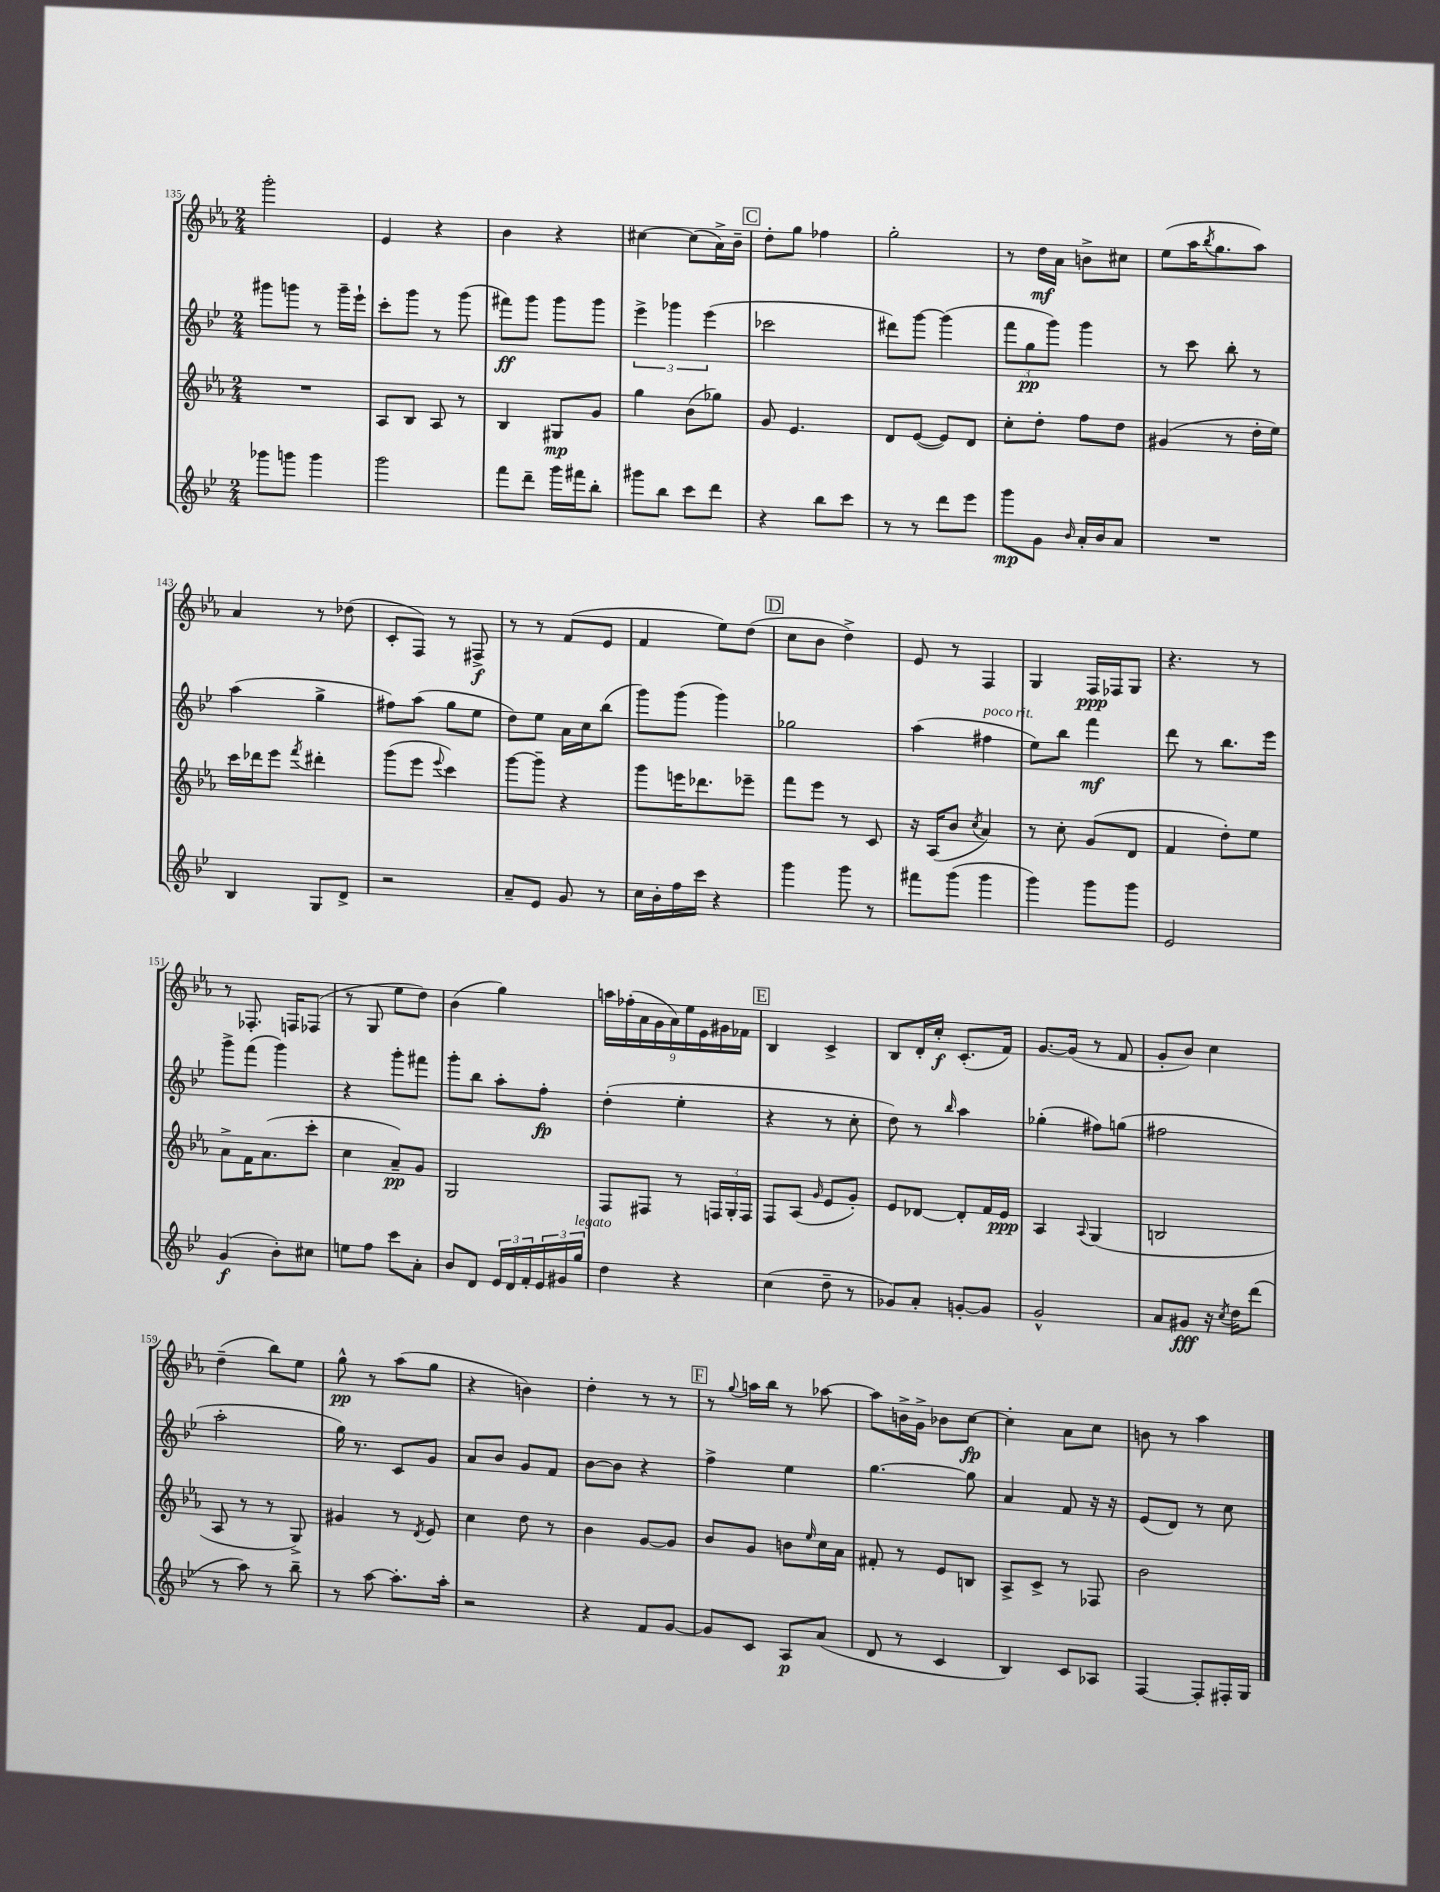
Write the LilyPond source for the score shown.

<<
\new StaffGroup <<
\new Staff = "s0" {
    \clef treble \key ees \major \numericTimeSignature \time 2/4
    g'''2-. |
    ees'4 r4 |
    bes'4 r4 |
    cis''4~ cis''8( aes'16->) bes'16-- |
    \mark \markup { \box "C" } d''8-. g''8 fes''4 |
    g''2-. |
    r8 d''16\mf aes'16 b'8-> cis''8 |
    ees''8( aes''16 \acciaccatura { bes''8 } g''8. aes''8) |
    aes'4 r8 des''8( |
    c'8-. f8) r8 fis8->\f |
    r8 r8 f'8( ees'8 |
    f'4 ees''8) d''8( |
    \mark \markup { \box "D" } c''8 bes'8 d''4->) |
    ees'8 r8 f4 |
    g4 f16\ppp fes16 g8 |
    r4. r8 |
    r8 fes8.-. f16 fes8( |
    r8 g8 ees''8 d''8) |
    bes'4( g''4) |
    \tuplet 9/8 { a''16 fes''16-.( aes'16 g'16 aes'16) ees''16 ees'16 gis'16 fes'16 } |
    \mark \markup { \box "E" } bes4 c'4-> |
    bes8 d'16-. c''16-.\f c'8.-.( f'16) |
    g'8.~ g'16( r8 f'8 |
    g'8-. bes'8) c''4 |
    d''4--( bes''8) ees''8 |
    g''8-^\pp r8 aes''8( g''8 |
    r4 b'4) |
    d''4-. r8 r8 |
    \mark \markup { \box "F" } r8 \appoggiatura { g''8 } a''16 bes''16 r8 aes''8~ |
    aes''8 b'16-> g'16-> bes'8 c''8~\fp |
    c''4-. aes'8 c''8 |
    b'8 r8 aes''4 \bar "|." |
}
\new Staff = "s1" {
    \clef treble \key bes \major \numericTimeSignature \time 2/4
    gis'''8 g'''8 r8 g'''16-- ees'''16-! |
    c'''8-. g'''8 r8 g'''8( |
    fis'''8\ff) g'''8 g'''8 g'''8 |
    \tuplet 3/2 { ees'''4-> ges'''4 ees'''4( } |
    \mark \markup { \box "C" } ces'''2 |
    dis'''8) g'''8~ g'''4( |
    \tuplet 3/2 { f'''8 g''8\pp g'''8) } g'''4 |
    r8 c'''8 bes''8-. r8 |
    a''4( g''4-> |
    fis''8) a''8( g''8 ees''8 |
    d''8) ees''8 a'16 c''16 bes''8( |
    g'''8) g'''8( g'''4) |
    \mark \markup { \box "D" } ges''2 |
    a''4( fis''4^\markup { \italic "poco rit." } |
    ees''8) bes''8 f'''4\mf |
    d'''8 r8 bes''8. ees'''16 |
    g'''8-> f'''8( g'''4) |
    r4 g'''8-. fis'''8 |
    g'''8-. bes''8 a''8-. f''8-.\fp |
    d''4-.( ees''4-. |
    \mark \markup { \box "E" } r4 r8 c''8-. |
    d''8) r8 \grace { bes''16 } a''4 |
    ges''4-.( fis''8) g''8( |
    fis''2 |
    a''2-. |
    g''16) r8. c'8 g'8 |
    a'8 bes'8 g'8 f'8 |
    bes'8~ bes'8 r4 |
    \mark \markup { \box "F" } f''4-> ees''4 |
    g''4.~ g''8 |
    a'4 f'8 r16 r16 |
    ees'8( d'8) r8 c''8 \bar "|." |
}
\new Staff = "s2" {
    \clef treble \key ees \major \numericTimeSignature \time 2/4
    R2 |
    aes8 bes8 aes8 r8 |
    bes4 gis8\mp g'8 |
    g''4 bes'8( ges''8) |
    \mark \markup { \box "C" } g'8 ees'4. |
    d'8 ees'8~( ees'8) d'8 |
    c''8-. d''8-. f''8 d''8 |
    gis'4( r8 d''16-. ees''16) |
    c'''16 des'''16 ees'''8 \acciaccatura { f'''8 } dis'''4-. |
    g'''8( ees'''8 \appoggiatura { ees'''8 } c'''4) |
    g'''8~ g'''8-- r4 |
    g'''8 e'''16 des'''8. ees'''8-- |
    \mark \markup { \box "D" } f'''8 ees'''8 r8 c'8 |
    r16 aes16( bes'8 \acciaccatura { c''8 } aes'4) |
    r8 c''8-. g'8( d'8 |
    f'4 d''8-.) ees''8 |
    aes'8-> f'16 aes'8.( c'''8-. |
    c''4 aes'8--\pp) g'8 |
    g2 |
    f8 fis8 r8 \tuplet 3/2 { f16 g16-. f16 } |
    \mark \markup { \box "E" } f8 aes8( \grace { g'16 } ees'8 g'8-.) |
    ees'8 des'8~ des'8-. f'16 ees'16\ppp |
    aes4 \appoggiatura { aes8 } g4( |
    b2 |
    aes8 r8 r8 g8->) |
    gis'4 r8 \acciaccatura { d'8 } ees'8 |
    c''4 d''8 r8 |
    bes'4 g'8~ g'8 |
    \mark \markup { \box "F" } bes'8 g'8 b'8 \grace { ees''16 } c''16 aes'16 |
    fis'8-. r8 ees'8 b8 |
    aes8-> c'8-> r8 fes8 |
    bes'2 \bar "|." |
}
\new Staff = "s3" {
    \clef treble \key bes \major \numericTimeSignature \time 2/4
    ges'''8 g'''8 g'''4 |
    g'''2 |
    f'''8 d'''8-- g'''16 fis'''16 bes''8-. |
    gis'''8 bes''8 c'''8 d'''8 |
    \mark \markup { \box "C" } r4 bes''8 c'''8 |
    r8 r8 d'''8 ees'''8 |
    g'''8\mp g'8 \grace { bes'16 } a'16-. bes'16 a'8 |
    R2 |
    bes4 g8 d'8-> |
    r2 |
    a'8-- ees'8 g'8 r8 |
    c''16 bes'16-. f''16 c'''16 r4 |
    \mark \markup { \box "D" } g'''4 g'''8 r8 |
    fis'''8 g'''8( g'''4 |
    g'''4) g'''8 g'''8 |
    ees'2 |
    g'4\f( bes'8-.) cis''8 |
    e''8 f''8 c'''8 a'8-. |
    bes'8 d'8 \tuplet 3/2 { ees'16 d'16 f'16-. } \tuplet 3/2 { ees'16 gis'16 g''16^\markup { \italic "legato" } } |
    d''4 r4 |
    \mark \markup { \box "E" } c''4( d''8-- r8 |
    ges'8) a'8-. g'8~-. g'8 |
    g'2-^ |
    a'8 gis'8\fff r16 \acciaccatura { c''8 } d''16 d'''8( |
    r8 a''8) r8 bes''8-- |
    r8 a''8~ a''8.-. a''16-. |
    r2 |
    r4 f'8 g'8~ |
    \mark \markup { \box "F" } g'8 c'8 a8\p a'8( |
    d'8 r8 c'4 |
    bes4) c'8 aes8 |
    f4~ f8-. fis16-. g16 \bar "|." |
}
>>
>>
\layout { \context { \Score currentBarNumber = #135 } }
